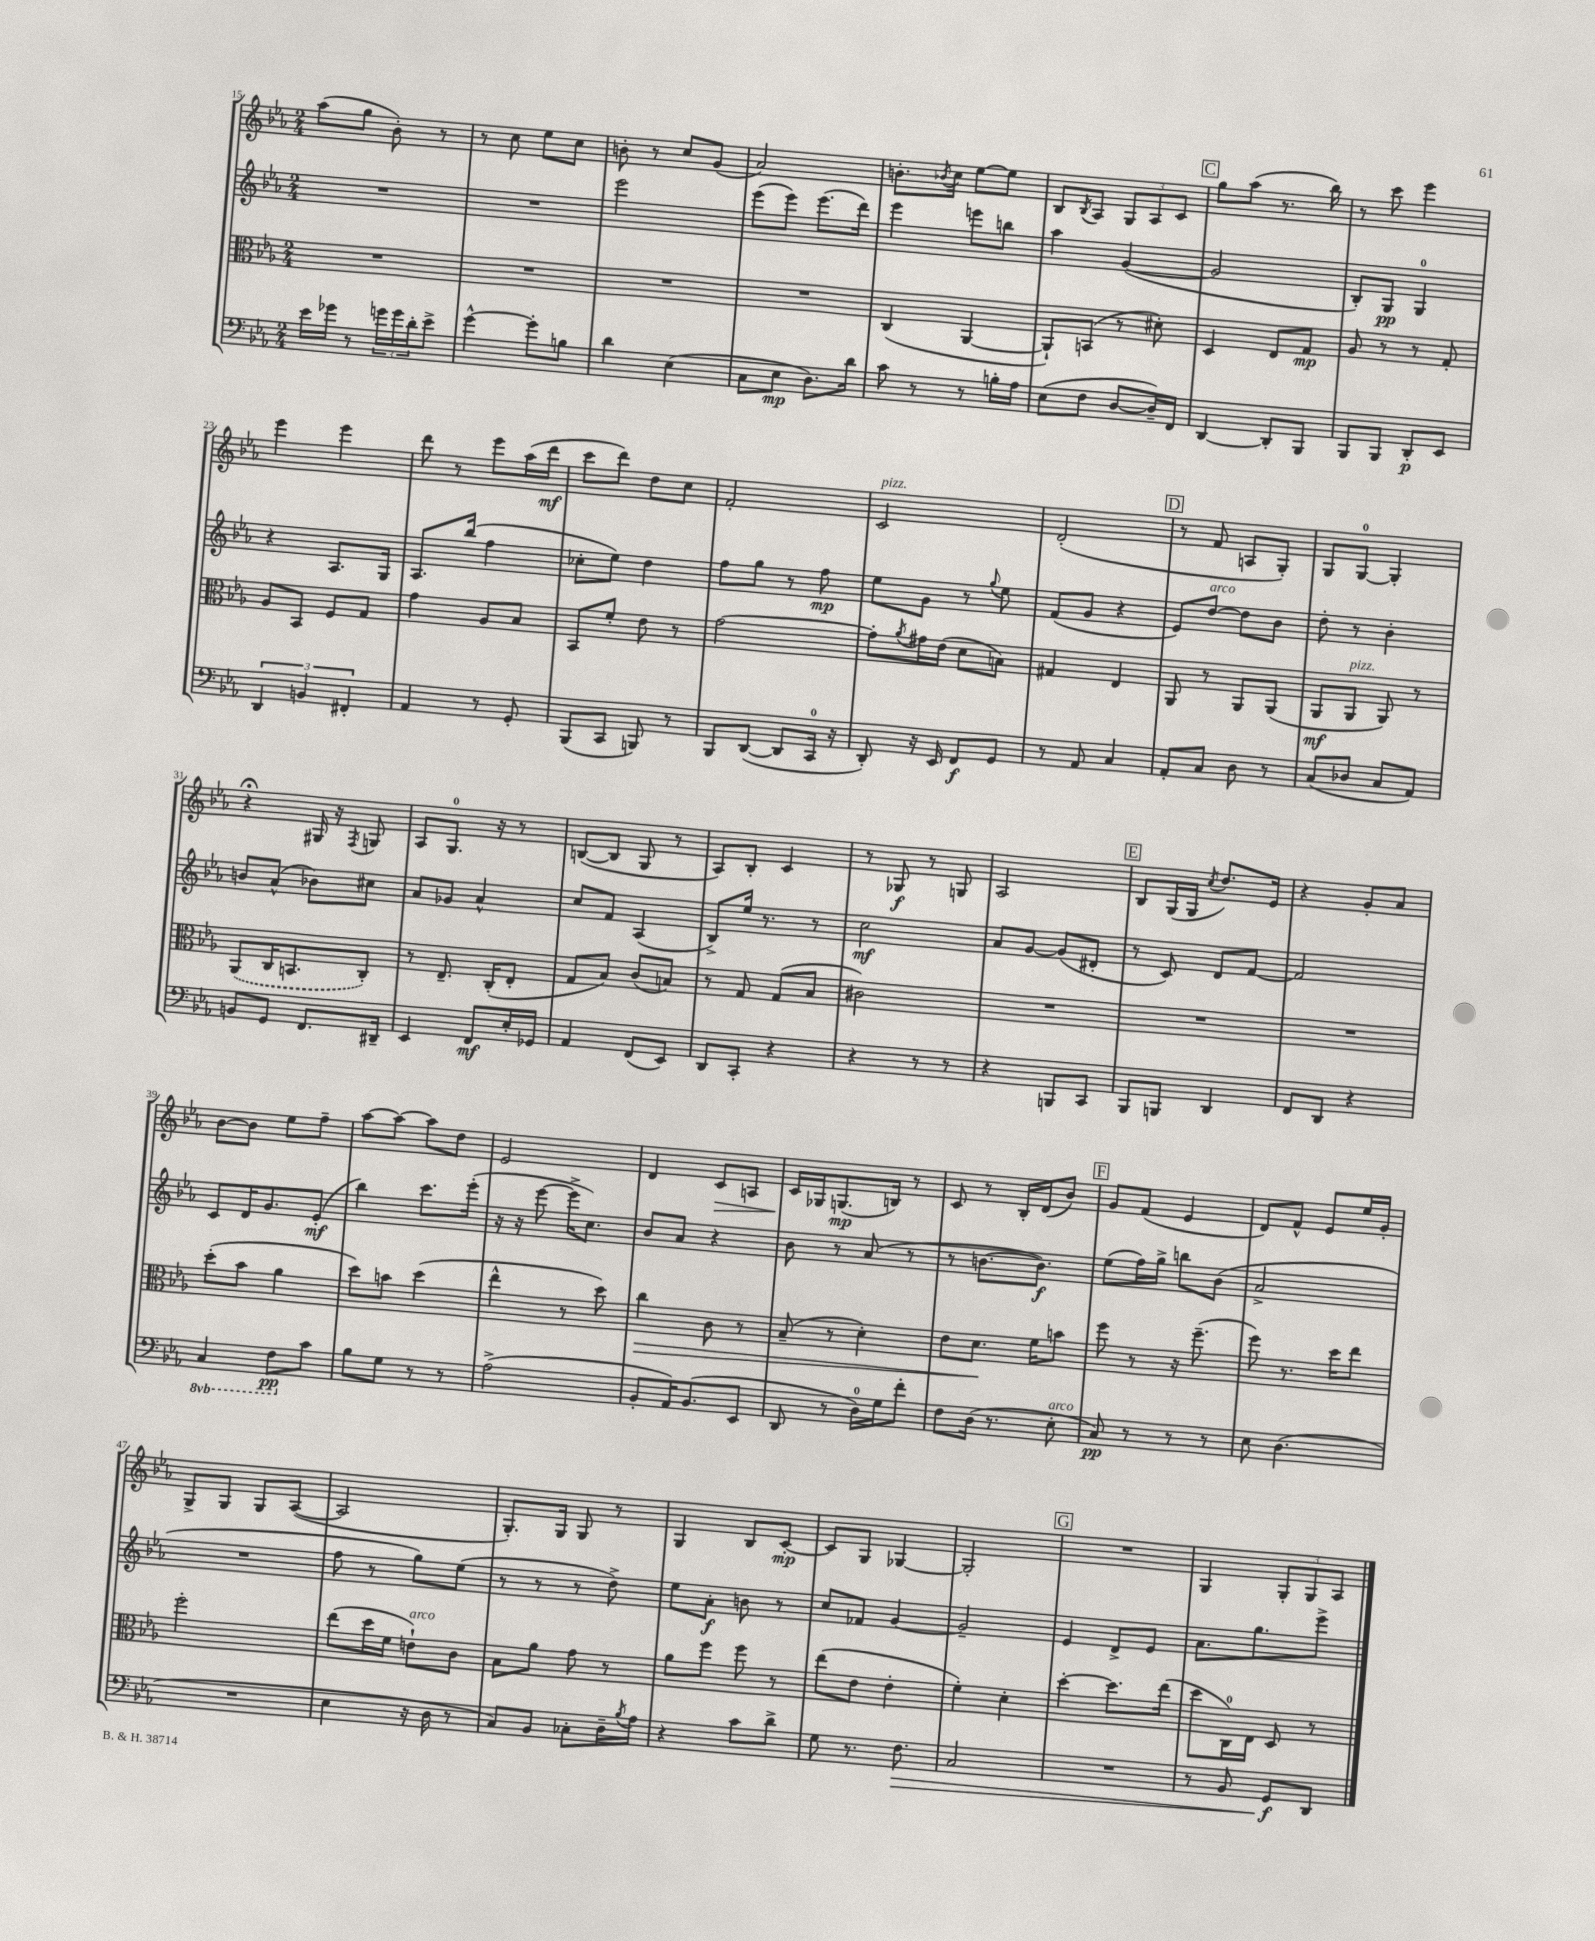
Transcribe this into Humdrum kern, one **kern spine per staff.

**kern	**kern	**kern	**kern
*staff4	*staff3	*staff2	*staff1
*clefF4	*clefC3	*clefG2	*clefG2
*k[b-e-a-]	*k[b-e-a-]	*k[b-e-a-]	*k[b-e-a-]
*M2/4	*M2/4	*M2/4	*M2/4
16e-	2r	2r	(8aa-
16g-	.	.	.
8r	.	.	8gg
24g	.	.	8b-')
24g	.	.	.
24d'	.	.	.
8e-^	.	.	8r
=	=	=	=
[4g^^	2r	2r	8r
.	.	.	8cc
8g']	.	.	8ee-
8B	.	.	8cc
=	=	=	=
4d	2r	2eee-	8b'
.	.	.	8r
(4E-	.	.	8cc
.	.	.	(8g
=	=	=	=
8C	2r	(8eee-	2a-)
8E-	.	8eee-)	.
8.D)	.	(8.eee-	.
16d	.	16ddd)	.
=	=	=	=
8c	(4C	4eee-	8.b'
8r	.	.	.
.	.	.	8qb-
.	.	.	16cc
8r	[4AA-	8eee	[8ee-
16B'	.	8bb	8ee-]
16A-	.	.	.
=	=	=	=
(8E-	8AA-`])	4aa-	8B-
.	.	.	8qB-
8F	(8BB	.	8A-
[8D	8r	([4g	12G
.	.	.	12A-
16D~])	8d#')	.	.
.	.	.	12c
16FF	.	.	.
=	=	=	=
[4DD	4D	2g]	8gg
.	.	.	(8aa-
8DD']	8E-	.	8.r
8BBB-	8G	.	.
.	.	.	16bb-)
=	=	=	=
8BBB-	8A-	8B-')	8r
8BBB-	8r	8G	8ccc
8DD'	8r	4G	4eee-
8EE-	8G'	.	.
=	=	=	=
6DD	8A-	4r	4eee-
.	8BB-	.	.
6BB	.	.	.
.	8F	8.A-	4eee-
6FF#'	.	.	.
.	8G	.	.
.	.	16G	.
=	=	=	=
4AA-	4g	8.A-	8ddd
.	.	.	8r
.	.	(16bb-	.
8r	8A-	4ff	8eee-
8GG'	8B-	.	(16aa-
.	.	.	16ddd
=	=	=	=
(8BBB-	8BB-	8cc-'	8ccc
8CC	8f'	8ee-)	8ddd)
8BBB)	8e-	4dd	8dd
8r	8r	.	8cc
=	=	=	=
8BBB-	[2g	8ff	2f'
([8DD	.	8gg	.
8DD]	.	8r	.
16CC	.	8ff	.
16r	.	.	.
=	=	=	=
8DD')	8g']	8ee-	2c
.	8qa-	.	.
16r	16g#	8g	.
16EE-	(16e-	.	.
8FF	8d	8r	.
.	.	8qqgg	.
8GG	8B)	8ee-	.
=	=	=	=
8r	4G#	(8f	(2d'
8AA-	.	8g	.
4C	4E-	4r	.
=	=	=	=
8AA-'	8AA-	8e-)	8r
8C	8r	[8dd	8f
8D	8AA-	8dd]	8A
8r	(8AA-	8b-	8G')
=	=	=	=
(8C	8AA-	8dd'	8G
8D-	8AA-	8r	[8G
8C	8AA-)	4b-'	4G']
8AA-)	8r	.	.
=	=	=	=
8BB	(8AA-	8b	4r;
8GG	16C	(8a-^^	.
.	8.BB	.	.
8.FF	.	8b-)	16G#
.	.	.	16r
.	.	.	8qF
.	8C')	8cc#	8G
16DD#~	.	.	.
=	=	=	=
4EE-	8r	8a-	8A-
.	8.E-~	8g-	8.G
8FF	.	4a-^^	.
.	(16C'	.	16r
16E-'	8E-'	.	8r
16GG-	.	.	.
=	=	=	=
4AA-	8G	8cc	([8B
.	8B-)	8f	8B]
(8FF	(8c	(4A-	8G
8EE-)	8B)	.	8r
=	=	=	=
8DD	8r	8B-^)	8A-)
8CC'	8G	16ee-	8B-'
.	.	8.r	.
4r	(8G	.	4c
.	8B-	8r	.
=	=	=	=
4r	2c#)	2cc	8r
.	.	.	8G-
8r	.	.	8r
8r	.	.	8G
=	=	=	=
4r	2r	8a-	2A-
.	.	[8g	.
8BBB	.	(8g]	.
8CC	.	8d#'	.
=	=	=	=
8BBB-	2r	8r	8B-
8BBB	.	8c)	(16G
.	.	.	16G
.	.	.	8qcc
4DD	.	8d	8.dd)
.	.	[8f	.
.	.	.	16e-
=	=	=	=
8FF	2r	2f]	4r
8DD	.	.	.
4r	.	.	8g'
.	.	.	8a-
=	=	=	=
4CC	(8dd'	8c	[8b-
.	8b-	16d	8b-]
.	.	8.g	.
8FF	4a-	.	8ee-
8c	.	(8e-'	8ff~
=	=	=	=
8B-	8dd)	4bb-)	[8aa-
8G	8b	.	8aa-_
8r	(4dd	8.ccc	8aa-]
8r	.	.	8dd
.	.	(16eee-'	.
=	=	=	=
(2A-^	4ee-^^	16r	2e-
.	.	16r	.
.	.	[8eee-	.
.	8r	16eee-^]	.
.	.	8.cc)	.
.	8dd)	.	.
=	=	=	=
8BB-'	4cc	8b-	4d
16AA-)	.	8a-	.
(8.BB-	.	.	.
.	8c	4r	8c
8EE-	8r	.	8A
=	=	=	=
8DD	(8B-~	8b-	16c
.	.	.	16G-
8r	8r	8r	(8.G
16D)	4d')	(8a-	.
16G	.	.	16B)
8f'	.	8r	8r
=	=	=	=
8F	8e-	8r	8c
(16D	8.d	[8.b	8r
8.r	.	.	.
.	.	.	16B-'
.	16f	8.b])	(16d
8E-'	8b	.	8b-)
=	=	=	=
8C)	8ff	(8ee-	8g
8r	8r	16ff)	(8f
.	.	16gg^	.
8r	16r	8bb	4e-
.	(8.ff~	.	.
8r	.	(8b-	.
=	=	=	=
8E-	8ff)	2a-^	8d)
(4.D	8.r	.	8f^^
.	.	.	8e-
.	16dd	.	.
.	8ee-	.	16ee-
.	.	.	16g'
=	=	=	=
2r	2ff'	2r	8G^
.	.	.	8G
.	.	.	8G
.	.	.	([8A-
=	=	=	=
4E-	(8ee-	8ff	2A-]
.	16dd	8r	.
.	16f	.	.
16r	8e`)	8gg)	.
16D	.	.	.
8r	8c	(8ee-	.
=	=	=	=
8C)	8B-	8r	8.G')
8BB-	8a-	8r	.
.	.	.	16G
8C-'	8g	8r	8G
16D~	8r	8dd^)	8r
8qB-	.	.	.
16A-	.	.	.
=	=	=	=
4r	8a-	8ee-	4G
.	8ff	8a-'	.
8c	8ff	8b	8B-
8d^	8r	8r	[8c'
=	=	=	=
8G	(8ee-	8cc	8c]
8.r	8e-	8f-	8G
.	4e-'	[4g	[4G-
8.F	.	.	.
=	=	=	=
2C	4f')	2g~]	2G-']
.	4d'	.	.
=	=	=	=
2r	[4dd'	4e-	2r
.	8.dd]	8d^	.
.	.	8e-	.
.	(16ee-	.	.
=	=	=	=
8r	8dd	8.a-	4G
8BB-	16C)	.	.
.	16E-	8.gg	.
8GG	8D	.	12G'
.	.	.	12G
8DD	8r	8eee-^	.
.	.	.	12A-
==	==	==	==
*-	*-	*-	*-
